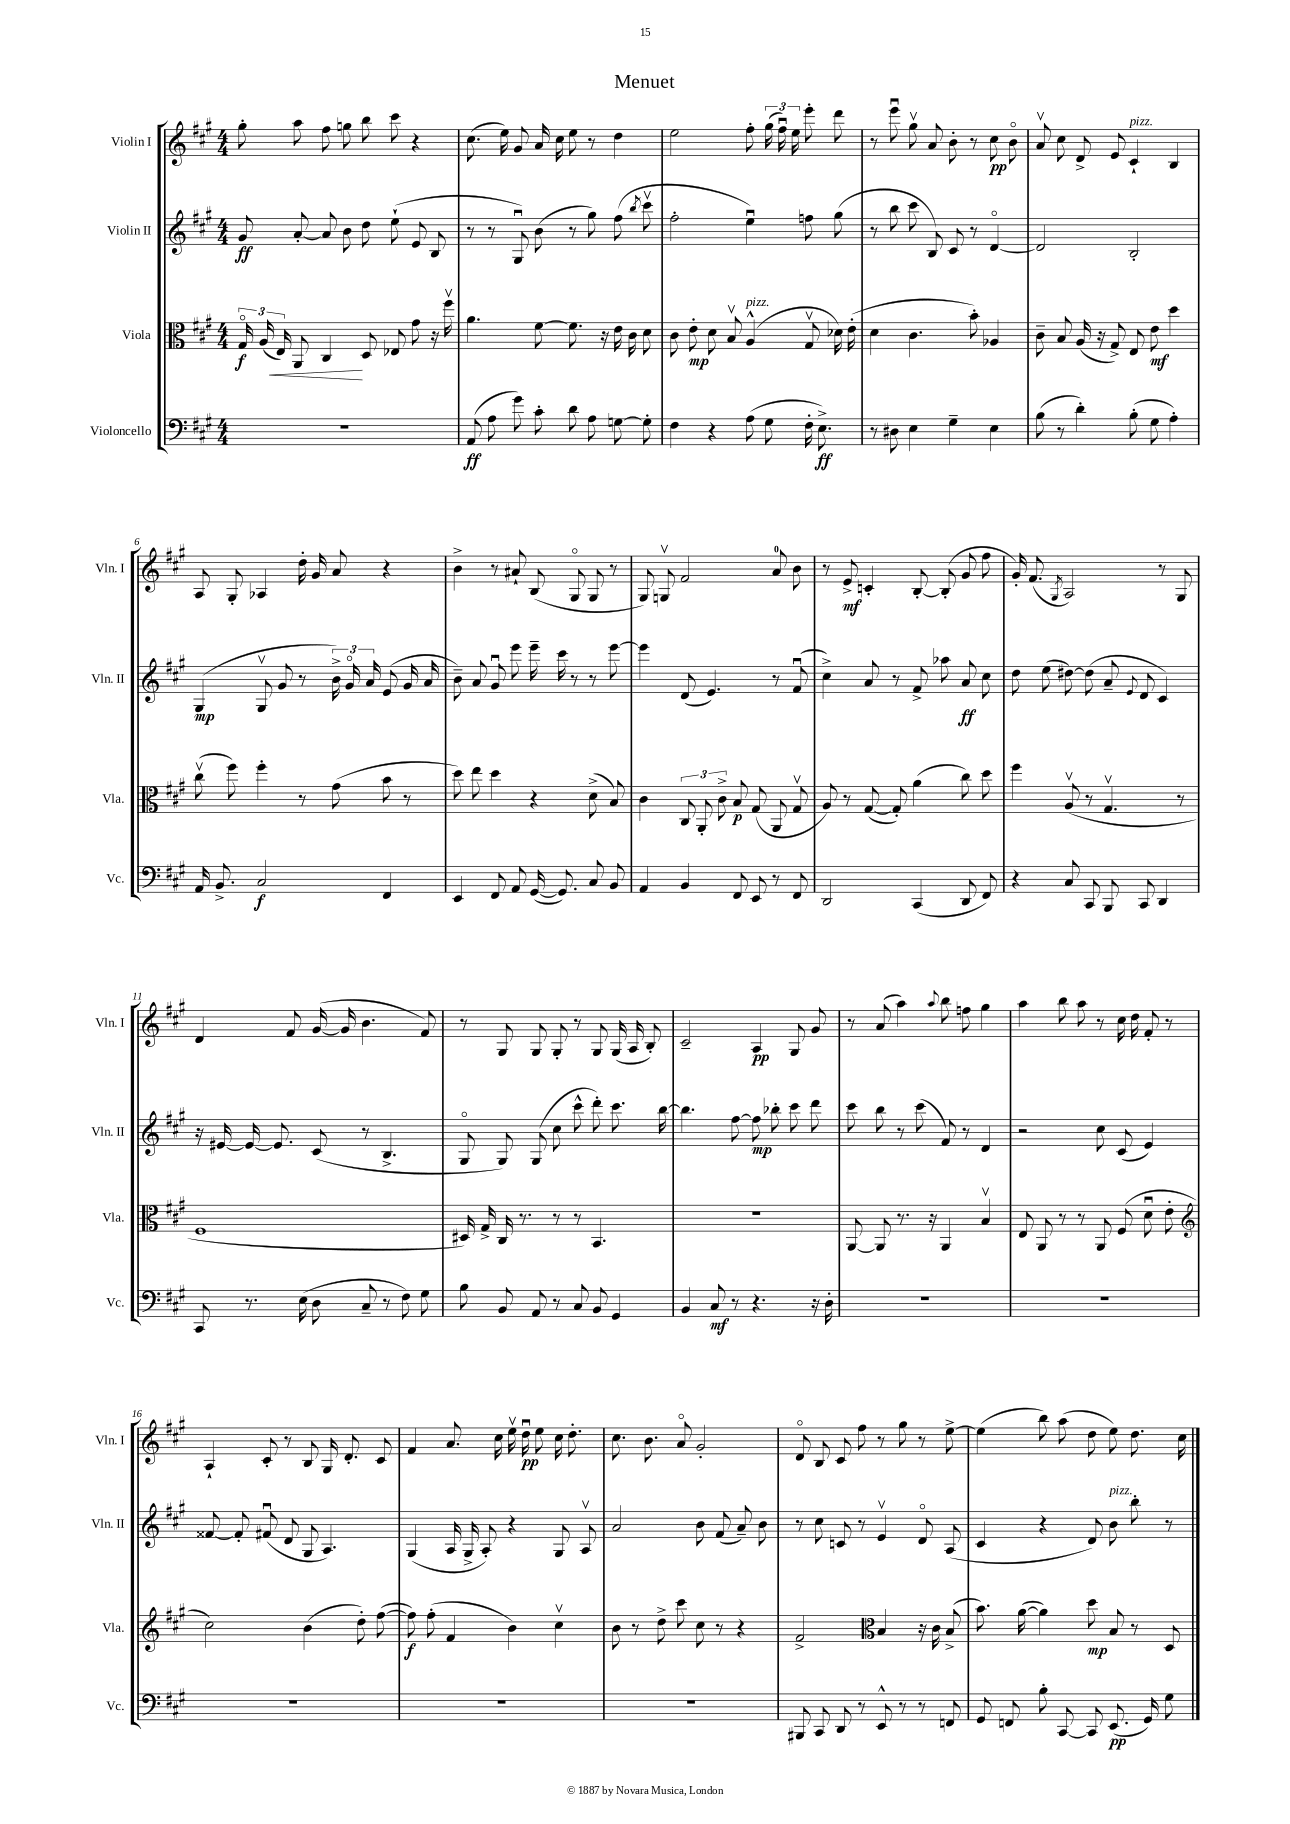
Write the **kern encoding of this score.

**kern	**kern	**kern	**kern
*staff4	*staff3	*staff2	*staff1
*clefF4	*clefC3	*clefG2	*clefG2
*k[f#c#g#]	*k[f#c#g#]	*k[f#c#g#]	*k[f#c#g#]
*M4/4	*M4/4	*M4/4	*M4/4
1r	24G#o	8g#	8gg#'
.	(24A	.	.
.	24E)	.	.
.	8AA	[8a'	8aa
.	4C#	8a]	8ff#
.	.	8b	8gg
.	8D	8dd	8bb
.	8E-	(8ee`	8ccc#
.	8g#	8e	4r
.	16r	8B	.
.	16ff#v	.	.
=	=	=	=
(8AA	4.a	8r	(8.cc#
8A	.	8r	.
.	.	.	16ee)
8g#)	.	8G#u)	8g#
8c#'	[8f#	(8b	16a
.	.	.	16cc#
8d	8.f#]	8r	8ee
8A	.	8gg#)	8r
.	16r	.	.
[8G	16e	(8ff#	4dd
.	16c#	.	.
.	.	8qbb	.
8G']	8d	8ccc#v	.
=	=	=	=
4F#	8c#	2ff#'	2ee
.	8e'	.	.
4r	8d	.	.
.	8Bv	.	.
(8A	(4A^^	4eeu)	8ff#'
8G#	.	.	(24gg#
.	.	.	24ff#u)
.	.	.	24ee
16F#'	8G#v	8ff	8eee'
8.E^)	.	.	.
.	16d-)	(8gg#	8ddd
.	(16e'	.	.
=	=	=	=
8r	4d	8r	8r
8D#	.	8bb	8eeeu
4E	4.c#	8ccc#	8gg#v
.	.	8B)	8a
4G#~	.	8c#	8b'
.	8b')	8r	8r
4E	4A-	[4do	8cc#
.	.	.	8bo
=	=	=	=
(8B	8c#~	2d]	8av
8r	8B	.	8cc#
4d')	(16A	.	8d^
.	16r	.	.
.	8G#^)	.	8e
(8B'	8E	2B'	4c#`
8G#	8e	.	.
4A')	4dd	.	4B
=	=	=	=
16AA	(8cc#v	(4G#	8A
8.BB^	.	.	.
.	8ff#)	.	8G#'
2C#	4ff#'	8G#v	4A-
.	.	8g#	.
.	8r	8r	16dd'
.	.	.	16g#
.	(8g#	24b^)	8a
.	.	24g#o	.
.	.	24a	.
4FF#	8b	(8e	4r
.	8r	16g#	.
.	.	16a	.
=	=	=	=
4EE	8dd)	8b~)	4b^
.	8ee	8a	.
8FF#	4dd	8g#u	8r
8AA	.	8eee	8a#`
([16GG#	4r	16eee~	(8B
8.GG#])	.	16ccc#	.
.	.	8r	8G#o
8C#	(8d^	8r	8G#
8BB	8B)	[8eee	8r
=	=	=	=
4AA	4c#	4eee]	8G#)
.	.	.	8Gv
4BB	12C#	(8d	2f#
.	12AA'	.	.
.	.	4.e)	.
.	12c#^	.	.
8FF#	8B	.	.
8EE	(8G#	.	.
8r	8AA	8r	8a
8FF#	8G#v	(8f#u	8b
=	=	=	=
2DD	8A)	4cc#^)	8r
.	8r	.	8e^
.	([8G#	8a	4c'
.	8G#'])	8r	.
(4CC#	(4a	8f#^	[8B'
.	.	8aa-	(8B']
8DD	8cc#)	8a	8g#
8FF#)	8dd	8cc#	8ff#
=	=	=	=
4r	4ff#	8dd	16g#')
.	.	.	(8.f#
.	.	(8ee	.
.	.	.	8qG#
8C#	(8Av	[8dd#)	2A)
8CC#	8r	(8dd#]	.
8BBB	4.G#v	8a~	.
.	.	8qqe	.
8CC#	.	8d	.
4DD	.	4c#)	8r
.	8r	.	8G#
=	=	=	=
8CC#	1F#	16r	4d
.	.	[16e#	.
8.r	.	16e#_	.
.	.	8.e#]	.
.	.	.	8f#
(16E	.	.	.
8D	.	(8c#	([16g#
.	.	.	16g#]
8C#~	.	8r	4.b
8r	.	4.B^	.
8F#)	.	.	.
8G#	.	.	8f#)
=	=	=	=
8B	16D#)	8G#o	8r
.	16G#^	.	.
8BB	16C#	8G#)	8G#
.	8.r	.	.
8AA	.	(8G#	8G#
8r	8r	8cc#	8G#'
8C#	8r	8ccc#^^	8r
8BB	4.BB	8ddd')	8G#
4GG#	.	8.ccc#	(16G#
.	.	.	16A
.	.	.	8B')
.	.	[16bb	.
=	=	=	=
4BB	1r	4.bb]	2c#~
8C#	.	.	.
8r	.	[8ff#	.
4.r	.	8ff#]	4A
.	.	8bb-'	.
.	.	8ccc#	8G#
16r	.	8ddd	8g#
16D'	.	.	.
=	=	=	=
1r	[8AA	8ccc#	8r
.	8AA]	8bb	(8a
.	8.r	8r	4aa)
.	.	(8ccc#	.
.	16r	.	.
.	.	.	8qqaa
.	4AA	8f#)	8bb
.	.	8r	8ff
.	4Bv	4d	4gg#
=	=	=	=
1r	8E	2r	4aa
.	8AA	.	.
.	8r	.	8bb
.	8r	.	8aa
.	8AA	8cc#	8r
.	(8F#	(8c#	16cc#
.	.	.	16dd
.	8du	4e)	8f#'
.	8e'	.	8r
=	=	=	=
*	*clefG2	*	*
1r	2cc#)	[8f##	4A`
.	.	8f##']	.
.	.	(8f#u	8c#'
.	.	8d	8r
.	(4b	8G#	8B
.	.	4.A)	16G#
.	.	.	8.d'
.	8dd')	.	.
.	([8ff#	.	8c#
=	=	=	=
1r	8ff#])	(4G#	4f#
.	(8ff#'	.	.
.	4f#	16A	8.a
.	.	16G#^	.
.	.	8A')	.
.	.	.	16cc#
.	4b)	4r	16eev
.	.	.	16ddu
.	.	.	8ee
.	4cc#v	8G#	16cc#
.	.	.	8.dd'
.	.	8Av	.
=	=	=	=
1r	8b	2a	8.cc#
.	8r	.	.
.	.	.	8.b
.	8dd^	.	.
.	8ccc#	.	8ao
.	8cc#	8b	2g#'
.	8r	(8f#	.
.	4r	8a~)	.
.	.	8b	.
=	=	=	=
8BBB#	2f#^	8r	8do
8CC#	.	8cc#	8B
8DD	.	8c	8c#
8r	.	8r	8ff#
*	*clefC3	*	*
8EE^^	4B	4ev	8r
8r	.	.	8gg#
8r	16r	8do	8r
.	16c#	.	.
8FF	(8B^	(8A	[8ee^
=	=	=	=
8GG#	8.b)	4c#	(4ee]
8FF	.	.	.
.	([16a	.	.
8B'	4a])	4r	8bb)
[8CC#	.	.	(8aa
8CC#]	8dd	8d)	8dd
(8.EE	8B	8b	8ee)
.	8r	8bb'	8.dd
16GG#)	.	.	.
8G#	8D	8r	.
.	.	.	16cc#
==	==	==	==
*-	*-	*-	*-
